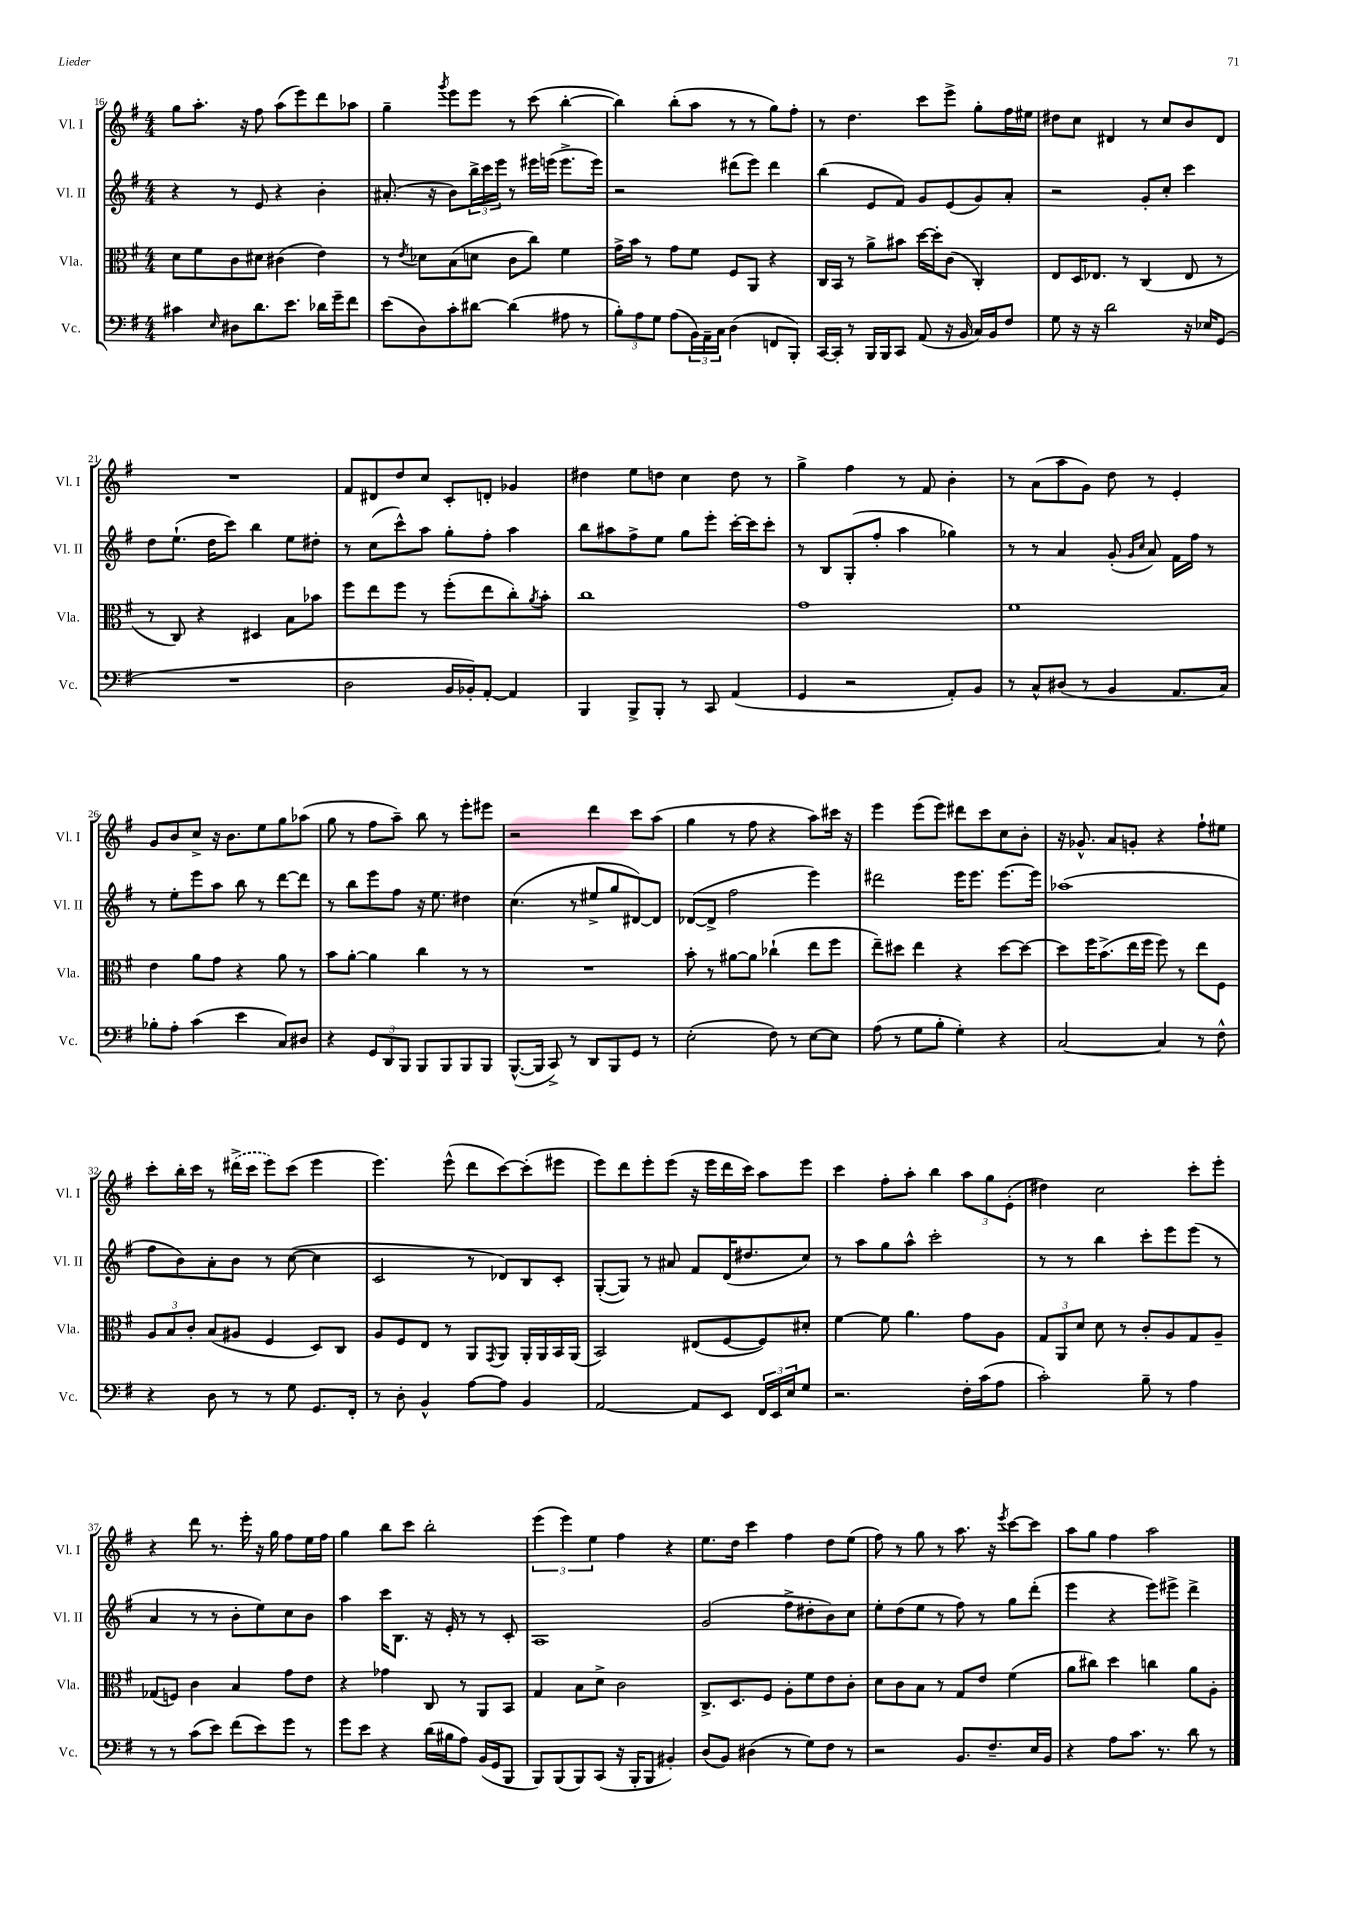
<<
\new StaffGroup <<
\new Staff = "s0" \with { instrumentName = "Vl. I" shortInstrumentName = "Vl. I" } {
    \clef treble \key g \major \numericTimeSignature \time 4/4
    g''8 a''8.-. r16 fis''8 a''8( e'''8) d'''8 aes''8 |
    g''4-- \acciaccatura { g'''8 } e'''8 e'''8 r8 c'''8( b''4~-. |
    b''4) b''8-.( a''8 r8 r8 g''8) fis''8-. |
    r8 d''4. c'''8 e'''8-> g''8-. fis''16 eis''16 |
    dis''8 c''8 dis'4 r8 c''8 b'8 dis'8 |
    R1 |
    fis'8 dis'8 d''8 c''8 c'8-. d'8-. ges'4 |
    dis''4 e''8 d''8 c''4 d''8 r8 |
    g''4-> fis''4 r8 fis'8 b'4-. |
    r8 a'8( a''8 g'8) d''8 r8 e'4-. |
    g'8 b'8 c''8-> r16 b'8. e''8 g''8 aes''8( |
    g''8 r8 fis''8 a''8--) b''8 r8 e'''8-. eis'''8 |
    r2 d'''4 c'''8 a''8( |
    g''4 r8 fis''8 r4 a''8) cis'''16 r16 |
    e'''4 e'''8( e'''8) dis'''8 c'''8 c''8 b'8-. |
    r16 ges'8.-^ a'8 g'8-. r4 fis''8-! eis''8 |
    c'''8-. b''16-. c'''16 r8 \once \slurDashed dis'''16->( c'''16 e'''8) c'''8( e'''4 |
    e'''4.) e'''8-^( d'''8 c'''8~) c'''8-.( eis'''8 |
    e'''8) d'''8 e'''8-. e'''8( r16 e'''16 d'''16 c'''16) a''8 e'''8 |
    c'''4 fis''8-. a''8-. b''4 \tuplet 3/2 { a''8 g''8 e'8-.( } |
    dis''4) c''2 c'''8-. e'''8-. |
    r4 d'''8 r8. e'''16-. r16 g''16 fis''8 e''16 fis''16 |
    g''4 b''8 c'''8 b''2-. |
    \tuplet 3/2 { e'''4( e'''4) e''4 } fis''4 r4 |
    e''8. d''16 c'''4 fis''4 d''8 e''8( |
    fis''8) r8 g''8 r8 a''8. r16 \acciaccatura { e'''8 } c'''8~ c'''8 |
    a''8 g''8 fis''4 a''2 \bar "|." |
}
\new Staff = "s1" \with { instrumentName = "Vl. II" shortInstrumentName = "Vl. II" } {
    \clef treble \key g \major \numericTimeSignature \time 4/4
    r4 r8 e'8 r4 b'4-. |
    ais'8.-.( r16 b'8) \tuplet 3/2 { b''16-> c'''16 e'''16 } r8 eis'''16 e'''16( e'''8.-> e'''16) |
    r2 dis'''8( e'''8) dis'''4 |
    b''4( e'8 fis'8) g'8 e'8( g'8) a'8-. |
    r2 g'8-. c''8-. c'''4 |
    d''8 e''8.-!( d''16 c'''8) b''4 e''8 dis''8-. |
    r8 c''8( c'''8-^) a''8 g''8-. fis''8-. a''4 |
    b''8 ais''8 fis''8-> e''8 g''8 e'''8-. c'''16~-. c'''16 c'''8-. |
    r8 b8 g8-.( fis''8-. a''4 ges''4) |
    r8 r8 a'4 g'8-.( \grace { g'16 c''16 } a'8) fis'16 fis''16 r8 |
    r8 e''8-. e'''8 a''8 b''8 r8 d'''8~ d'''8 |
    r8 b''8 e'''8 fis''8 r16 e''8. dis''4 |
    c''4.( r8 eis''8-> g''8 dis'8~) dis'8 |
    des'8~( des'8-> fis''2 e'''4) |
    dis'''2 e'''16 e'''8. e'''8.~ e'''16 |
    aes''1( |
    fis''8 b'8) a'8-. b'8 r8 c''8~( c''4 |
    c'2 r8 des'8) b8 c'8-. |
    g8~-.( g8) r8 ais'8 fis'8 d'16( dis''8. c''8) |
    r8 a''8 g''8 a''8-^ c'''2-. |
    r8 r8 b''4 c'''8-. e'''8 e'''8( r8 |
    a'4 r8 r8 b'8-. e''8) c''8 b'8 |
    a''4 c'''16 b8. r16 e'16-. r8 r8 c'8-. |
    a1 |
    g'2( fis''8-> dis''8-. b'8) c''8 |
    e''8-. d''8( e''8 r8 fis''8) r8 g''8 d'''8-.( |
    e'''4 r4 e'''8) eis'''8-> d'''4-> \bar "|." |
}
\new Staff = "s2" \with { instrumentName = "Vla." shortInstrumentName = "Vla." } {
    \clef alto \key g \major \numericTimeSignature \time 4/4
    d'8 fis'8 c'8 dis'8 cis'4( e'4) |
    r8 \acciaccatura { e'8 } des'8 b8( d'8 c'8 c''8) fis'4 |
    g'16-> b'16 r8 g'8 fis'8 fis8 a,8 r4 |
    c16 b,16 r8 a'8-> bis'8 d''16~ d''16-. c'8( c4-.) |
    e8 d16 ees8. r8 c4( ees8 r8 |
    r8 c8) r4 dis4 b8 bes'8 |
    fis''8 e''8 fis''8 r8 fis''8-.( e''8 c''8-.) \acciaccatura { a'8 } b'8-. |
    c''1 |
    g'1 |
    fis'1 |
    e'4 a'8 g'8 r4 a'8 r8 |
    b'8 a'8~-. a'4 c''4 r8 r8 |
    R1 |
    b'8-. r8 ais'8~ ais'8 ces''4-!( e''8 fis''8 |
    e''8--) dis''8 e''4 r4 dis''8~ dis''8~ |
    dis''8 fis''16 b'8.->( e''16 fis''16 fis''8) r8 e''8 fis8 |
    \tuplet 3/2 { a8 b8 c'8-. } b8( ais8 fis4 d8) c8 |
    a8 fis8 e8 r8 a,8 \acciaccatura { g,8 } a,8 a,16-. a,16 b,16 a,16( |
    b,2) eis8( fis8~ fis8) dis'8-. |
    fis'4~ fis'8 a'4. g'8 a8 |
    \tuplet 3/2 { g8 a,8 d'8 } d'8 r8 c'8-. a8 g8 a8-- |
    ges8( f8) c'4 b4 g'8 e'8 |
    r4 ges'4 c8 r8 a,8 b,8 |
    g4 b8 d'8-> c'2 |
    c8.-> d8. fis8 a8-. fis'8 e'8 c'8-. |
    d'8 c'8 b8 r8 g8 e'8 fis'4( |
    a'8 cis''8) d''4 c''4 a'8 a8-. \bar "|." |
}
\new Staff = "s3" \with { instrumentName = "Vc." shortInstrumentName = "Vc." } {
    \clef bass \key g \major \numericTimeSignature \time 4/4
    cis'4 \grace { e16 } dis8 d'8. e'8. des'16 g'16-- fis'8 |
    e'8( d8) c'8-. dis'8~ dis'4( ais8 r8 |
    \tuplet 3/2 { b8-.) a8 g8 } a8( \tuplet 3/2 { b,16) a,16-- c16 } d4( f,8 b,,8-.) |
    c,16~ c,16-. r8 b,,16 b,,16 c,8 a,8( r16 b,16 c16) b,16 fis8 |
    g8 r16 r16 d'2 r16 ees16 g,8( |
    R1 |
    d2 b,16 bes,16-.) a,8~-. a,4 |
    b,,4 b,,8-> b,,8-. r8 c,8 a,4( |
    g,4 r2 a,8-.) b,8 |
    r8 c8-^ dis8( r8 b,4 a,8. c16) |
    bes8-. a8-. c'4( e'4 c8) dis8 |
    r4 \tuplet 3/2 { g,8 d,8 b,,8 } b,,8 b,,8 b,,8 b,,8 |
    b,,8.~-^( b,,16 c,8->) r8 d,8 b,,8 g,8 r8 |
    e2-.( fis8) r8 e8~ e8 |
    a8( r8 g8 b8-. g4-.) r4 |
    c2~ c4 r8 fis8-^ |
    r4 d8 r8 r8 g8 g,8. fis,16-. |
    r8 d8-. b,4-^ a8~ a8 b,4 |
    a,2~ a,8 e,8 \tuplet 3/2 { fis,16 e,16 e16 } g8 |
    r2. fis16-. c'16( a8 |
    c'2-.) b8-- r8 a4 |
    r8 r8 c'8( e'8) fis'8( e'8) g'8 r8 |
    g'8 e'8 r4 d'16( bis16 a8) b,16( g,16 b,,8 |
    b,,8) b,,8( b,,8) c,8( r16 b,,16-. b,,8 bis,4-.) |
    d8( b,8) dis4( r8 g8) fis8 r8 |
    r2 b,8. fis8.-- e16 b,16 |
    r4 a8 c'8. r8. d'8 r8 \bar "|." |
}
>>
>>
\layout { \context { \Score currentBarNumber = #16 } }
